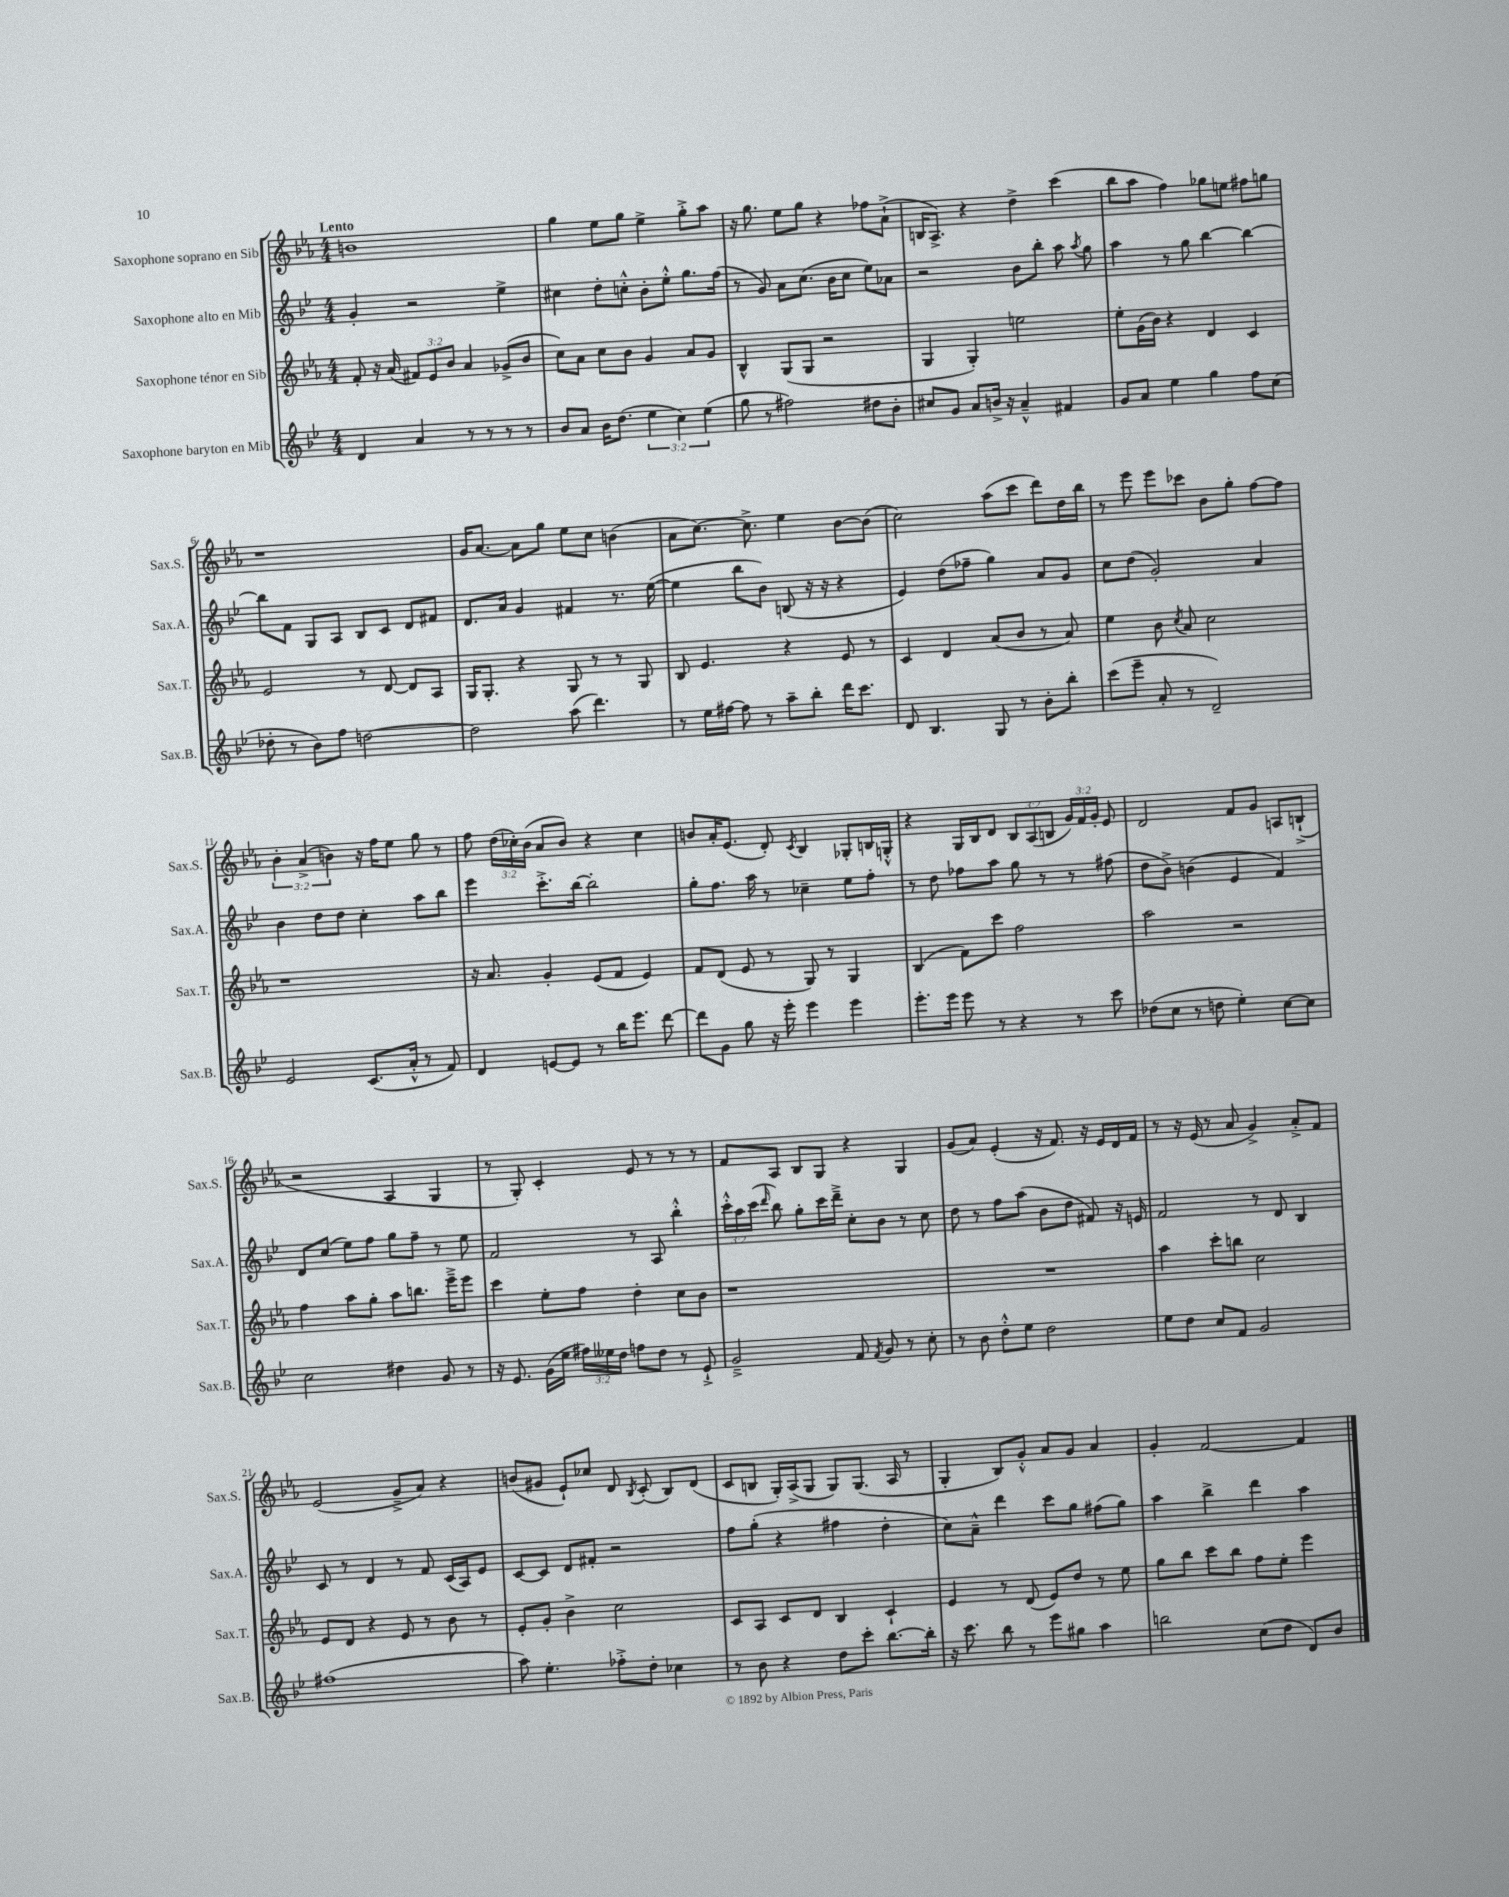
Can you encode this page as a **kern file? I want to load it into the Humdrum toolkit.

**kern	**kern	**kern	**kern
*part4	*part3	*part2	*part1
*staff4	*staff3	*staff2	*staff1
*I"Saxophone baryton en Mib	*I"Saxophone ténor en Sib	*I"Saxophone alto en Mib	*I"Saxophone soprano en Sib
*I'Sax.B.	*I'Sax.T.	*I'Sax.A.	*I'Sax.S.
*clefG2	*clefG2	*clefG2	*clefG2
*k[b-e-]	*k[b-e-a-]	*k[b-e-]	*k[b-e-a-]
*M4/4	*M4/4	*M4/4	*M4/4
=1	=1	=1	=1
!	!	!	!LO:TX:a:B:t=Lento
4d/	8f'/	4g'/	1bn
.	16r	.	.
.	(16a-/	.	.
4a/	12f#X/L)	2r	.
.	12e-/	.	.
.	12b-/J	.	.
8r	4a-/	.	.
8r	.	.	.
8r	(8g-X^/L	4ee-^\	.
8r	8b-/J	.	.
=2	=2	=2	=2
8b-/L	8cc\L)	4cc#X\	4gg\
8a/J	8a-\J	.	.
16b-\KL	8cc\L	8dd'\L	8ee-\L
(8.dd\J	.	.	.
.	8b-\J	8ccn'^^\J	8gg\J
6ee-\	4g/	8b-'\L	4ee-^\
.	.	8ee-'^^\J	.
6cc\)	.	.	.
.	8a-/L	8.gg\L	8gg'^\L
(6ee-\	.	.	.
.	8g/J	.	8aa-\J
.	.	(16ff\Jk	.
=3	=3	=3	=3
8gg\	4B-^^/	8r	16r
.	.	.	8.gg\
8r	.	8g/)	.
2ff#X\)	(8G/L	8a\L	8ee-\L
.	8G/J	(8.cc\J	8gg\J
.	2r	.	4r
.	.	16b-\KL	.
.	.	8cc\J	.
8dd#X\L	.	8ee-\L)	8ff-X\L
8b-'\J	.	8a-X\J	(8a-`^\J
=4	=4	=4	=4
8cc#X/L	4G/	2r	16Bn/KL
.	.	.	8.A-^/J)
8g/J	.	.	.
8a/L	4G'/)	.	4r
16bn^/Jk	.	.	.
16r	.	.	.
4a~^^/	2een\	8b-\L	4dd^\
.	.	8bb-'\J	.
4f#X/	.	8aa\	(4ccc\
.	.	8qaa/	.
.	.	8gg\	.
=5	=5	=5	=5
8g/L	8ee-'\L	4aa\	8bb-\L
8a/J	(16g\L	.	8aa-\J
.	16b-\JJ)	.	.
4ee-\	4r	8r	4ff\)
.	.	8gg\	.
4gg\	4d/	[4bb-\	8gg-X\L
.	.	.	8een\J
8ff\L	4c/	4bb-\_	8ff#X\L
(8cc\J	.	.	8ggn\J
!!LO:LB:g=z
=6	=6	=6	=6
8dd-X'\	2e-/	8bb-\L]	1r
8r	.	8f\J	.
8b-\L)	.	8G/L	.
8ff\J	.	8A/J	.
[2ddn\	8r	8B-/L	.
.	[8d/	8c/J	.
.	8d/L]	8d/L	.
.	8A-/J	8f#X/J	.
=7	=7	=7	=7
2dd\]	16G/KL	8.d/L	16g/KL
.	8.G'/J	.	[8.a-/J
.	.	16a/Jk	.
.	4r	4g/	8a-\L]
.	.	.	8gg\J
(8aa\	8G/	4f#X/	8ee-\L
4.ddd\)	8r	.	8cc\J
.	8r	8.r	(4bn\
.	8G/	.	.
.	.	([16ee-\	.
=8	=8	=8	=8
8r	8B-/	4ee-\]	8a-\L
16ee-\LL	4.e-/	.	[8.cc\J)
[16ff#X\JJ	.	.	.
8ff#\]	.	8bb-\L	.
.	.	.	8.cc^\]
8r	.	8b-\J)	.
8aa~\L	4r	(8Bn/	4ee-\
8bb-'\J	.	16r	.
.	.	16r	.
16ddd\KL	8e-/	4r	[8b-\L
8.ccc\J	.	.	.
.	8r	.	(8b-\J]
=9	=9	=9	=9
8d/	4c/	4e-/)	2cc\)
4.B-/	.	.	.
.	4d/	(8dd\L	.
.	.	8ff-X~\J	.
8G/	(8a-/L	4gg\)	(8aa-\L
8r	8b-/J	.	8ccc\J
8b-'\L	8r	8a/L	8ddd\L)
8bb-'\J	8a-/)	8g/J	16dd\L
.	.	.	16bb-\JJ
=10	=10	=10	=10
(8ccc\L	4ee-\	8cc\L	8r
8eee-~\J	.	(8dd\J	8eee-\
8a'/	8b-\	2g'/)	8eee-\L
.	8qcc/	.	.
8r	8a-/	.	8ccc-X\J
2d~/)	2cc\	.	8b-\L
.	.	.	8gg'\J
.	.	4a/	[8ff\L
.	.	.	8ff\J]
!!LO:LB:g=z
=11	=11	=11	=11
2e-/	1r	4b-\	6b-'\
.	.	.	(6a-^/
.	.	8dd\L	.
.	.	.	6bn\)
.	.	8dd\J	.
(8.c/L	.	4cc'\	16r
.	.	.	16ff\KL
.	.	.	8ee-\J
16a'^^/Jk	.	.	.
8r	.	8aa\L	8gg\
8f/)	.	8bb-\J	8r
=12	=12	=12	=12
4d/	16r	4eee-\	8ff\
.	8.a-/	.	.
.	.	.	(24dd\LL
.	.	.	24cc-X'\)
.	.	.	(24b-\JJ
[8en/L	4g'/	8.ccc'^\L	8a-/L
8e/J]	.	.	8b-/J)
.	.	[16bb-\Jk	.
8r	(8e-/L	2bb-'\]	4r
16bb-\KL	8f/J	.	.
8.eee-\J	.	.	.
.	4e-/)	.	4cc-\
[8ddd\	.	.	.
=13	=13	=13	=13
8ddd\L]	8f/L	8gg'\L	8bn/L
8g\J	(8d/J	8.ff\J	16a-'/K
.	.	.	(8.e-/J
8gg\	8e-/	.	.
.	.	16aa\	.
16r	8r	8r	8d'/)
16eee-'\	.	.	.
.	.	.	8qc/
4eee-\	8G/)	4cc-X~\	4B-/
.	8r	.	.
4eee-\	4G/	8ee-\L	8G-X'/L
.	.	8ff'\J	16Bn/L
.	.	.	16Gn'^^/JJ
=14	=14	=14	=14
8.eee-'\L	(4B-/	8r	4r
.	.	8dd\	.
16eee-\Jk	.	.	.
8eee-\	8f\L)	8ff-X\L	16G/LL
.	.	.	16B-/J
8r	8ccc\J	8aa\J	8d/J
4r	2ff\	8gg\	12B-/L
.	.	.	(12A-/
.	.	8r	.
.	.	.	12Bn/J
8r	.	8r	24g/LL)
.	.	.	24f/
.	.	.	24g'/JJ
8ccc\	.	(8ff#X\	8e-/
=15	=15	=15	=15
(8dd-X\L	2aa-\	8dd\L	2d/
8cc\J	.	8b-^\J)	.
8r	.	(4bn\	.
8ddn\	.	.	.
4ee-'\)	2r	4e-/	8f/L
.	.	.	8g/J
[8cc\L	.	4f/)	8An/L
8cc\J]	.	.	(8Bn`^/J
!!LO:LB:g=z
=16	=16	=16	=16
2cc\	4ff\	8d/L	2r
.	.	(8cc/J	.
.	8aa-\L	8ee-\L)	.
.	8gg'\J	8ff\J	.
4dd#X\	8aa-\L	8gg\L	4A-/
.	8.bbn\J	8ff~\J	.
8g/	.	8r	4G/
.	16eee-~^\KL	.	.
8r	8eee-\J	8ee-\	.
=17	=17	=17	=17
16r	4ccc\	2f/	8r
8.e-/	.	.	.
.	.	.	8G'/)
(16g\LL	8ee-'\L	.	4c'/
16ee-\JJ	.	.	.
24ff#X\LL)	8ff\J	.	.
24ee--X\	.	.	.
24dd\JJ	.	.	.
8ffn\L	4dd'\	8r	8e-/
8dd\J	.	8A/	8r
8r	8cc\L	4bb-'^^\	8r
8e-`^/	8b-\J	.	8r
=18	=18	=18	=18
2g~^/	1r	24ccc'^^\LL	8f/L
.	.	24aa\	.
.	.	(24ccc\JJ	.
.	.	16qqddd/	.
.	.	8bb-\)	8A-/J
.	.	8gg'\L	8B-/L
.	.	16ccc\L	8G/J
.	.	16ddd~^\JJ	.
8f/	.	8cc'\L	4r
8qf/	.	.	.
8g/	.	8b-\J	.
8r	.	8r	4G/
8cc'\	.	8cc\	.
=19	=19	=19	=19
8r	1r	8dd\	(8g/L
8b-\	.	8r	8a-/J)
8dd'^^\L	.	8ff\L	(4e-'/
8ee-\J	.	(8aa\J	.
2dd\	.	8b-\L	16r
.	.	.	8.f/)
.	.	8dd\J	.
.	.	8f#X/)	16r
.	.	.	16e-/LL
.	.	16r	16d/
.	.	16en/	16f/JJ
=20	=20	=20	=20
8ee-\L	4aa-\	2f/	8r
8dd\J	.	.	16r
.	.	.	(16e-/
8cc/L	8ccc'\L	.	8r
8f/J	8bbn\J	.	8a-/
2g/	2cc\	8r	4g^/)
.	.	8d/	.
.	.	4B-/	8a-'^/L
.	.	.	8f/J
!!LO:LB:g=z
=21	=21	=21	=21
(1ff#X	8e-/L	8c/	(2e-/
.	8d/J	8r	.
.	4r	4d/	.
.	8e-/	8r	8g~^/L
.	8r	8f/	8a-/J)
.	8b-\	(16c/LL	4r
.	.	16A/J)	.
.	8r	8e-/J	.
=22	=22	=22	=22
8aa\)	8e-'/L	[8c/L	(8bn/L
4.ee-'\	8g'/J	8c/J]	8g#X/J
.	4b-^\	8d/L	8e-`/L)
.	.	8f#X'/J	8cc-X/J
8ff-X'^\L	2cc\	2r	8d/
.	.	.	8qB-/
8dd'\J	.	.	(8c'/
4cc-X\	.	.	8B-/L)
.	.	.	(8d/J
=23	=23	=23	=23
8r	8c/L	8ff\L	8c/L
8b-\	8A-/J	(8gg'\J	8Bn/J
4r	8c/L	4r	16G'/LL)
.	.	.	(16A-^/J
.	8d/J	.	8G/J
8dd\L	4B-/	4ff#X\	8G/L)
8ccc'\J	.	.	(8.G/J
[8.bb-\L	4c`/	4dd'\	.
.	.	.	16A-/
.	.	.	8r
16bb-'\Jk]	.	.	.
=24	=24	=24	=24
16r	4e-/	8cc\L)	4G'/
8.ccc\	.	.	.
.	.	8a~^^\J	.
8bb-\	8r	4ddd\	8B-/L)
8r	(8d/	.	8g'^^/J
8eee-\L	8e-/L)	8ccc\L	8a-/L
8gg#X\J	8dd/J	8gg\J	8g/J
4aa\	8r	(8ff#X\L	4a-/
.	8ee-\	8gg\J)	.
=25	=25	=25	=25
2bbn\	8gg\L	4aa\	4g'/
.	8bb-\J	.	.
.	8ccc\L	4bb-^\	[2f/
.	8bb-\J	.	.
(8cc\L	8ff\L	4ddd\	.
8dd\J	8ee-'\J	.	.
8d/L)	4eee-\	4aa\	4f/]
8b-/J	.	.	.
==	==	==	==
*-	*-	*-	*-
